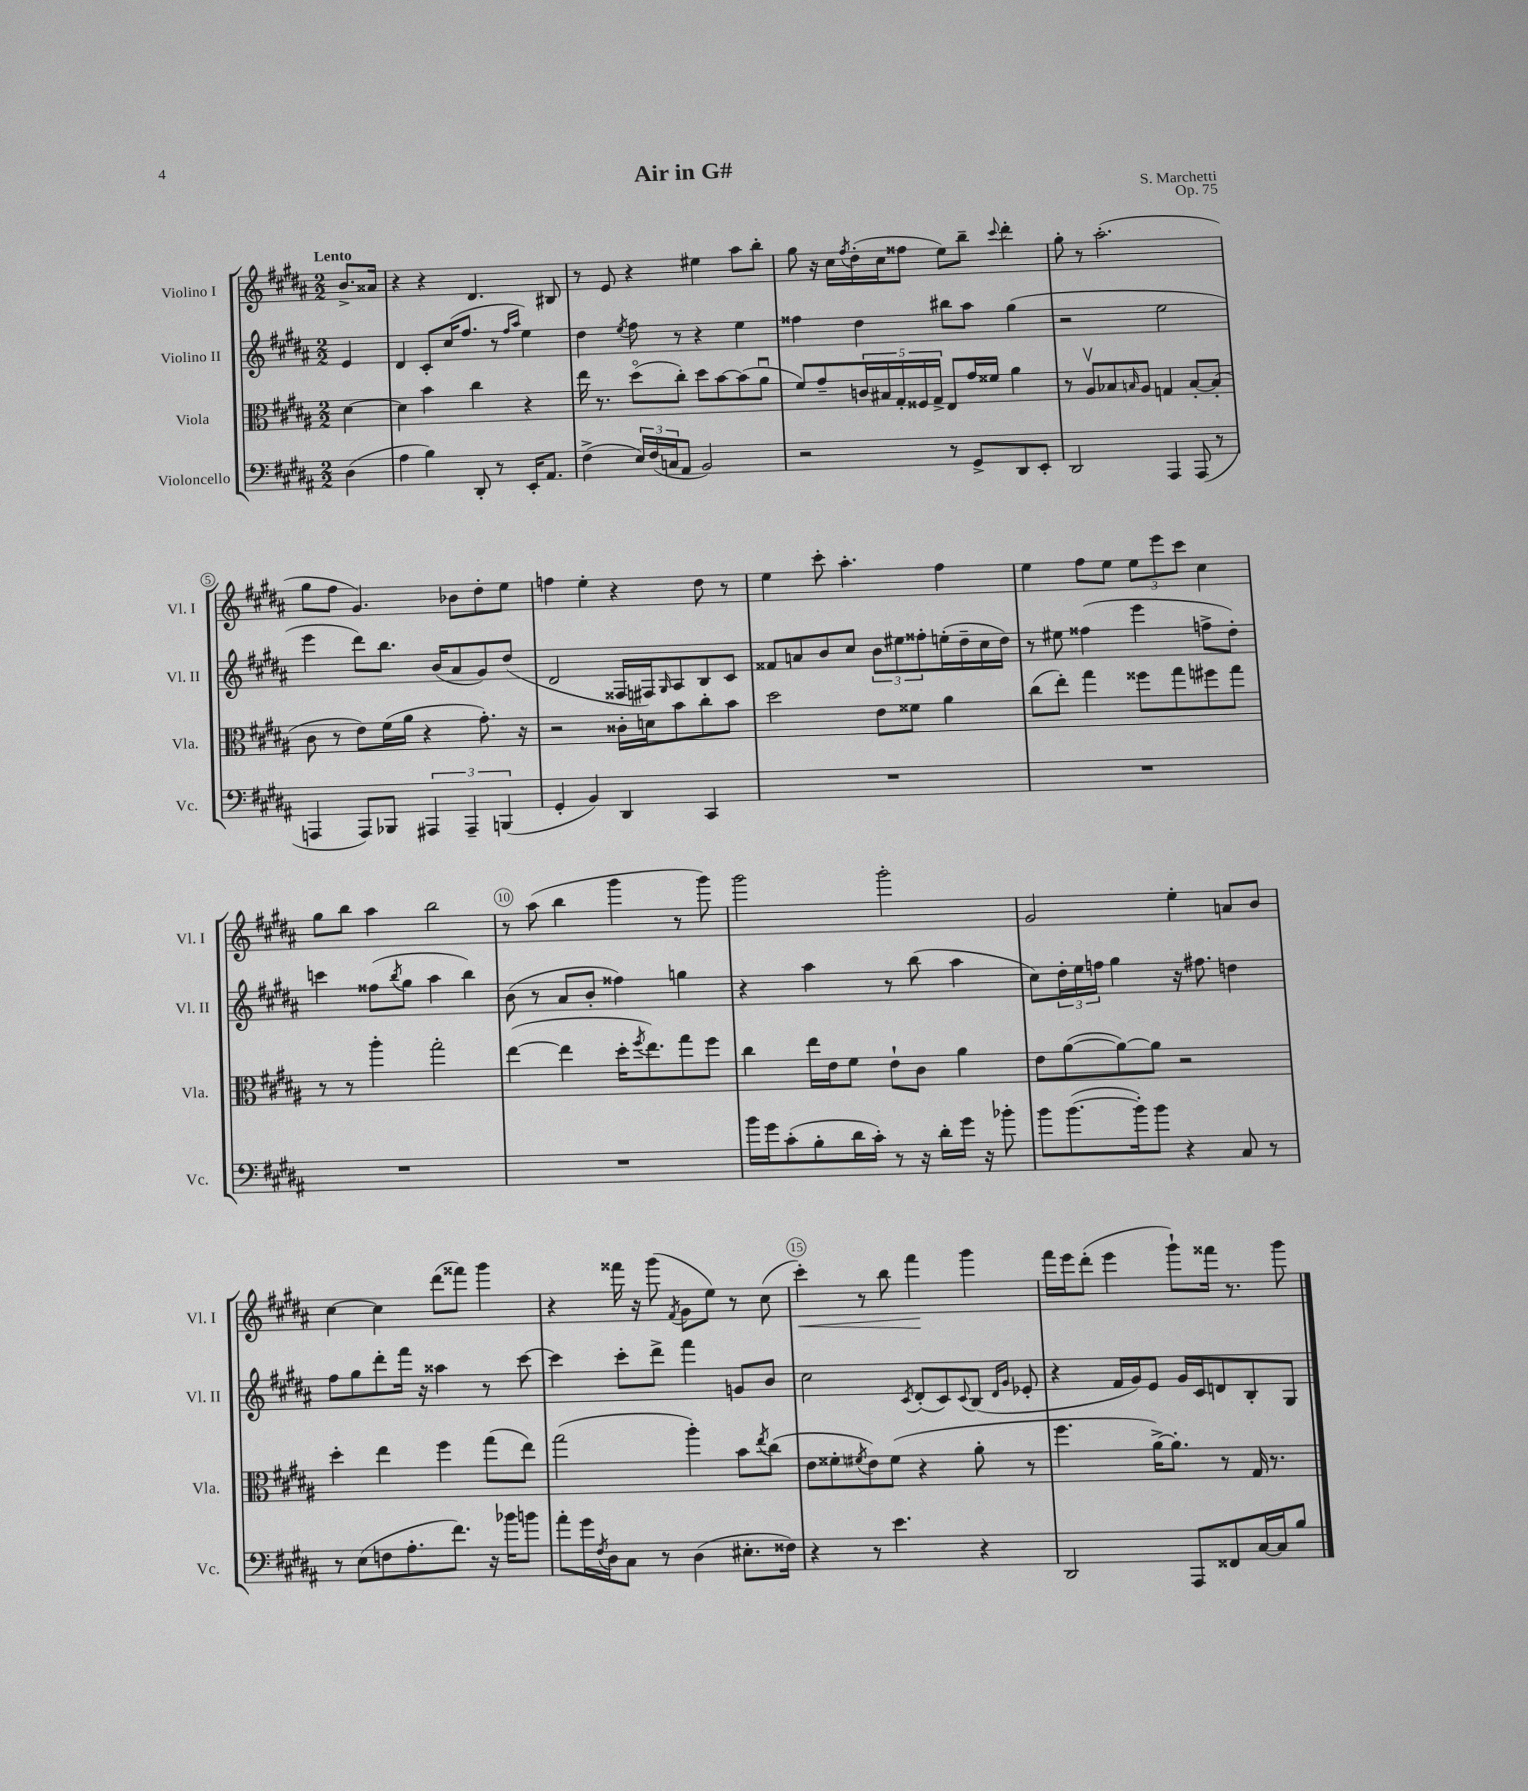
\header { title = "Air in G#" composer = "S. Marchetti" opus = "Op. 75" }
<<
\new StaffGroup <<
\new Staff = "s0" \with { instrumentName = "Violino I" shortInstrumentName = "Vl. I" } {
    \clef treble \key b \major \numericTimeSignature \time 2/2 \partial 4 \tempo "Lento"
    b'8.-> aisis'16 |
    r4 r4 dis'4. bis8 |
    r8 e'8 r4 eis''4 ais''8 b''8-. |
    gis''8 r16 cis''16 \acciaccatura { fis''8 } dis''16-.( cis''16 fisis''8 e''8) b''8-- \appoggiatura { cis'''8 } dis'''4-. |
    gis''8-. r8 ais''2.-.( |
    gis''8 fis''8 gis'4.) bes'8 dis''8-. e''8 |
    f''4 e''4-. r4 dis''8 r8 |
    e''4 cis'''8-. ais''4.-. fis''4 |
    e''4 fis''8 e''8 \tuplet 3/2 { e''8 e'''8 cis'''8 } cis''4 |
    gis''8 b''8 ais''4 b''2 |
    r8 ais''8( b''4 gis'''4 r8 gis'''8) |
    gis'''2 gis'''2-. |
    gis'2 e''4-. a'8 b'8 |
    cis''4~ cis''4 dis'''8( fisis'''8) gis'''4 |
    r4 fisis'''16 r16 gis'''8( \acciaccatura { fis'8 } gis'8 e''8) r8 cis''8( |
    cis'''4-.\<) r8 b''8 fis'''4\! gis'''4 |
    fis'''16 e'''16 dis'''8-.( e'''4 gis'''8-!) fisis'''16 r8. gis'''8 \bar "|." |
}
\new Staff = "s1" \with { instrumentName = "Violino II" shortInstrumentName = "Vl. II" } {
    \clef treble \key b \major \numericTimeSignature \time 2/2 \partial 4
    e'4 |
    dis'4 cis'8-. cis''16( fis''8. r8 \grace { fis''16 ais''16 } e''4) |
    dis''4 \acciaccatura { e''8 } fis''8 r8 r4 e''4 |
    fisis''4 dis''4 bis''8 ais''8 gis''4( |
    r2 e''2 |
    e'''4 dis'''8) b''8. b'16( ais'8 gis'8) dis''8( |
    dis'2 fisis16 fis16) \grace { gis16 } ais8 b8 cis'8 |
    fisis'8 a'8 b'8 cis''8 \tuplet 3/2 { b'8 eis''8 fisis''8-. } e''16-.( dis''16-- cis''16 dis''16) |
    r8 eis''8 fisis''4( e'''4 f''8-> dis''8-.) |
    c'''4 fisis''8( \acciaccatura { b''8 } gis''8 ais''4 b''4) |
    b'8( r8 ais'8 b'8-. fisis''4) g''4 |
    r4 ais''4 r8 b''8( ais''4 |
    cis''8) \tuplet 3/2 { dis''16-. e''16 f''16 } gis''4 r16 fis''8. d''4 |
    fis''8 gis''8 dis'''8-. fis'''16 r16 aisis''4 r8 cis'''8~ |
    cis'''4 cis'''8-. dis'''8-> fis'''4 g'8 b'8 |
    cis''2 \acciaccatura { cis'8 } dis'8-.( cis'8) \appoggiatura { cis'8 } b8( \grace { dis'16 gis'16 } ees'8-. |
    r4 fis'16 gis'16) e'8 gis'16 cis'16 d'8 b8-. gis8 \bar "|." |
}
\new Staff = "s2" \with { instrumentName = "Viola" shortInstrumentName = "Vla." } {
    \clef alto \key b \major \numericTimeSignature \time 2/2 \partial 4
    dis'4~ |
    dis'4 b'4 cis''4 r4 |
    e''16 r8. dis''8\flageolet( cis''8-.) dis''8 b'8~ b'8( ais'8\downbow |
    fis'8) gis'8-- \tuplet 5/4 { c'16 bis16 gis16-. fisis16 gis16-> } e8 gis'16 fisis'16 ais'4 |
    r8 ais8\upbow bes8 \grace { b16 } ais8 g4 b8~-. b8-.( |
    cis'8 r8 e'8) fis'16( ais'16 r4 gis'8.-.) r16 |
    r2 cisis'16-. d'16 b'8 cis''8-. b'8 |
    dis''2 e'8 fisis'8 ais'4 |
    cis''8( e''8-.) gis''4 fisis''8 gis''8 fis''8 gis''8 |
    r8 r8 ais''4-. gis''2-. |
    e''4~( e''4 dis''16-. \acciaccatura { fis''8 } e''8.) gis''8 fis''8 |
    cis''4 e''16 e'16 fis'8 e'8-! cis'8 ais'4 |
    e'8 ais'8~( ais'8~) ais'8 r2 |
    dis''4-. e''4 fis''4 gis''8( e''8) |
    gis''2( ais''4-.) b'8 \acciaccatura { e''8 } cis''8( |
    e'8 fisis'8-. \acciaccatura { fis'8 } e'8) fis'8( r4 ais'8-. r8 |
    fis''4. ais'16~->) ais'8.-. r8 gis16 r8. \bar "|." |
}
\new Staff = "s3" \with { instrumentName = "Violoncello" shortInstrumentName = "Vc." } {
    \clef bass \key b \major \numericTimeSignature \time 2/2 \partial 4
    dis4( |
    ais4 b4) dis,8-. r8 e,16-. ais,8. |
    fis4->( \tuplet 3/2 { e16) fis16( c16 } ais,8 b,2) |
    r2 r8 gis,8-> dis,8 e,8-. |
    dis,2 ais,,4 ais,,8( r8 |
    a,,4 a,,8) bes,,8 \tuplet 3/2 { ais,,4 ais,,4-- b,,4( } |
    gis,4-. b,4) dis,4 cis,4 |
    R1 |
    R1 |
    R1 |
    R1 |
    b'16 gis'16 cis'8-.( b8-. dis'16 cis'16-.) r8 r16 dis'16-. gis'16 r16 bes'8-. |
    b'8 b'8.~( b'16-.) b'8 r4 cis8 r8 |
    r8 e8( f8 ais8.-. fis'8.) r16 bes'16 b'8 |
    ais'8-. gis'16 \acciaccatura { fis8 } dis16 cis8 r8 dis4( eis8.-. fisis16) |
    r4 r8 e'4. r4 |
    dis,2 ais,,8 fisis,8 cis16~ cis16 b8 \bar "|." |
}
>>
>>
\layout { \context { \Score \override BarNumber.break-visibility = ##(#f #t #t) barNumberVisibility = #(every-nth-bar-number-visible 5) \override BarNumber.stencil = #(make-stencil-circler 0.1 0.3 ly:text-interface::print) } }
